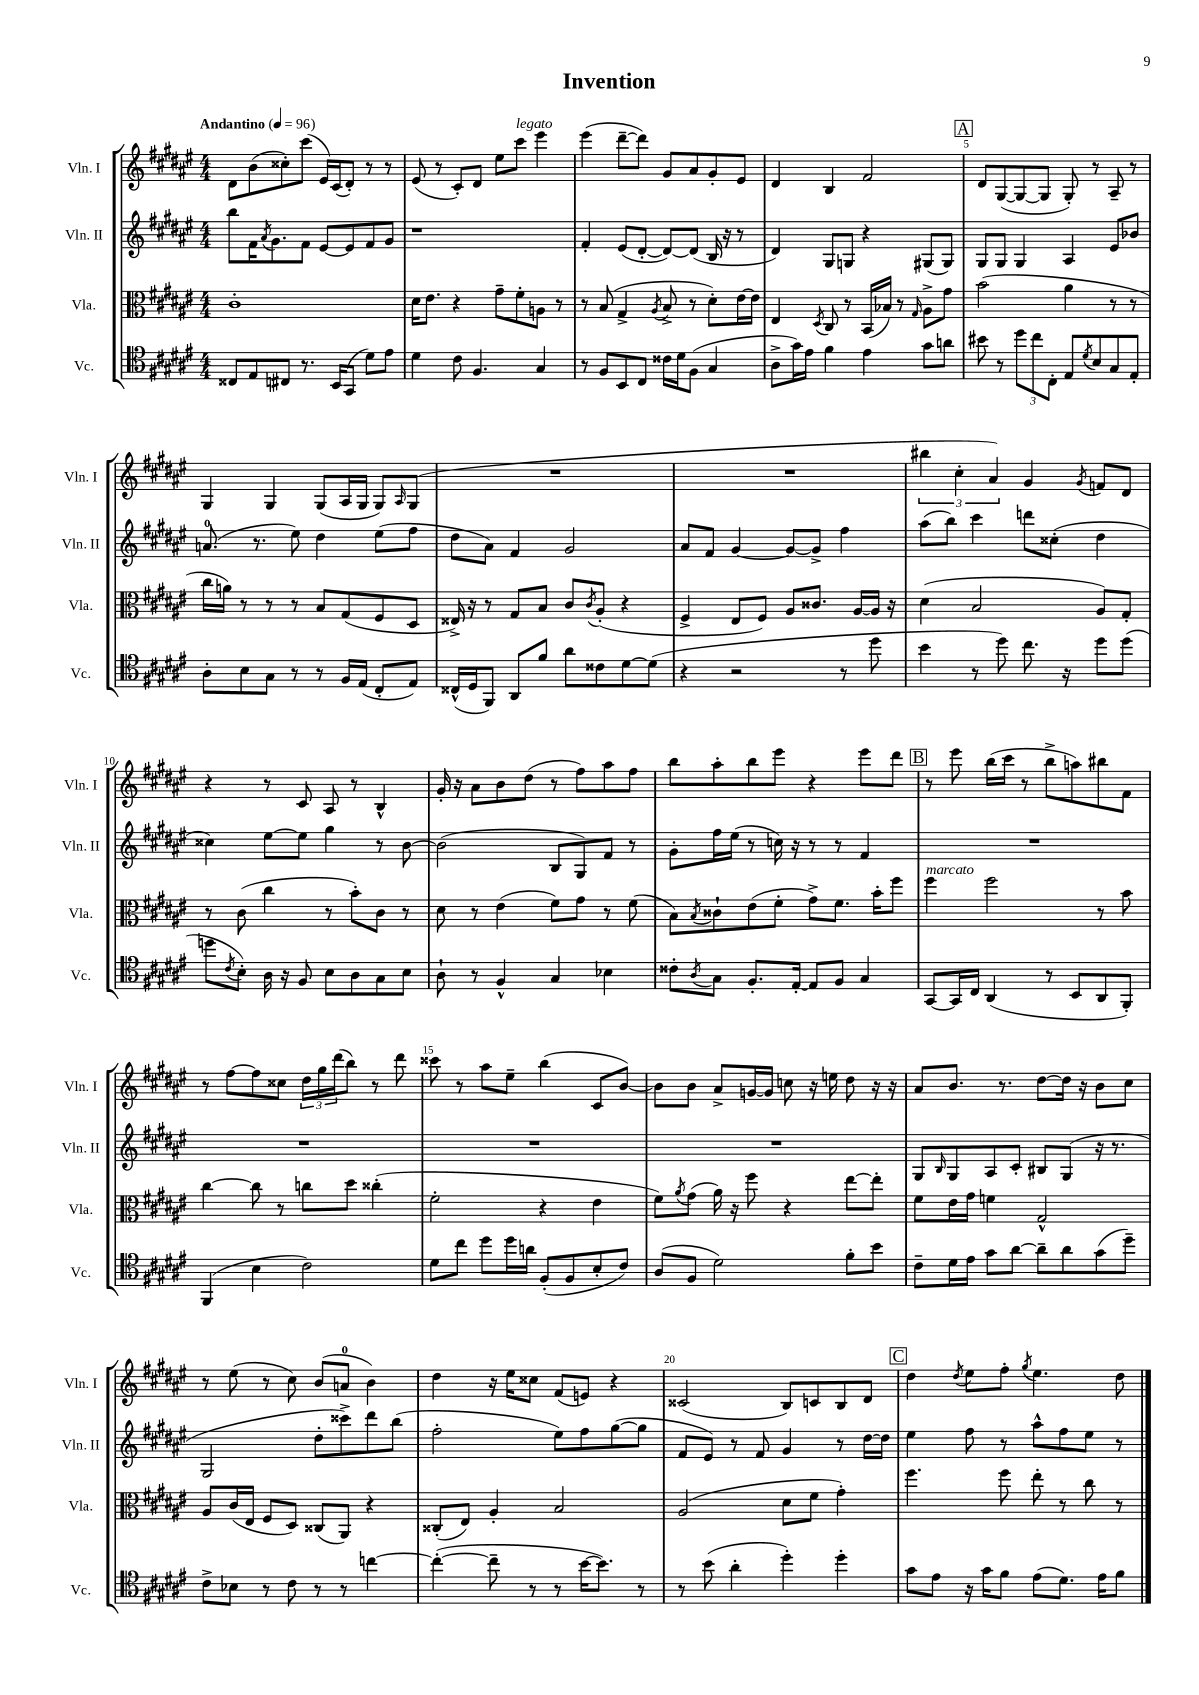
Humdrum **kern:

**kern	**kern	**kern	**kern
*part4	*part3	*part2	*part1
*staff4	*staff3	*staff2	*staff1
*I"Vc.	*I"Vla.	*I"Vln. II	*I"Vln. I
*I'Vc.	*I'Vla.	*I'Vln. II	*I'Vln. I
*clefC4	*clefC3	*clefG2	*clefG2
*k[f#c#g#d#a#e#]	*k[f#c#g#d#a#e#]	*k[f#c#g#d#a#e#]	*k[f#c#g#d#a#e#]
*M4/4	*M4/4	*M4/4	*M4/4
*MM96	*MM96	*MM96	*MM96
=1	=1	=1	=1
!	!	!	!LO:TX:a:B:t=Andantino
8C##X/L	1c#'	8bb\L	8d#\L
8E#/	.	16f#\K	(8b\
.	.	8qa#/	.
.	.	8.g#\	.
8C#X/J	.	.	8cc##X'\)
8.r	.	8f#\J	(8ccc#\J
.	.	[8e#/L	16e#/LL)
16BB/KL	.	.	(16c#/J
(8GG#/J	.	8e#/]	8d#'/J)
8d#\L)	.	8f#/	8r
8e#\J	.	8g#/J	8r
=2	=2	=2	=2
4d#\	16d#\KL	1r	(8e#/
.	8.e#\J	.	.
.	.	.	8r
8c#\	4r	.	8c#'/L)
4.F#/	.	.	8d#/J
.	8g#~\L	.	8ee#\L
!	!	!	!LO:TX:a:i:t=legato
.	8f#'\	.	8ccc#\J
4G#/	8An\J	.	4eee#\
.	8r	.	.
=3	=3	=3	=3
8r	8r	4f#'/	(4eee#\
8F#/L	(8B/	.	.
8BB/	4G#^/	(8e#/L	[8ddd#~\L
8C#/J	.	[8d#'/J	8ddd#\J])
.	8qA#/	.	.
16c##X\LL	8B^/	8d#/L_)	8g#/L
16d#\J	.	.	.
(8F#\J	8r	(8d#/J]	8a#/
4G#/	8d#'\L)	16B/	8g#'/
.	.	16r	.
.	[16e#\L	8r	8e#/J
.	16e#\JJ]	.	.
=4	=4	=4	=4
8A#^\L	4E#/	4d#/)	4d#/
16g#\L)	.	.	.
16e#\JJ	.	.	.
.	8qD#/	.	.
4f#\	8C#/	8G#/L	4B/
.	8r	8Gn/J	.
4e#\	(16BB/LL	4r	2f#/
.	16B-X/JJ)	.	.
.	8r	.	.
.	16qqG#/	.	.
8g#\L	8A#^\L	(8G#X/L	.
8an\J	8g#\J	8G#/J)	.
!!LO:REH:place=s1:t=A
=5	=5	=5	=5
8b#X\	(2b\	8G#/L	8d#/L
8r	.	8G#/J	([8G#/
12dd#\L	.	4G#/	8G#/_
12cc#\	.	.	.
.	.	.	8G#/J]
12C#'\J	.	.	.
8E#/L	4a#\	4A#/	8G#'/)
8qd#/	.	.	.
8B/	.	.	8r
8G#/	8r	8e#/L	8A#~/
8E#'/J	8r	8b-X/J	8r
!!LO:LB:g=z
=6	=6	=6	=6
8A#'\L	16cc#\LL	(8.an/	4G#/
.	16an\JJ)	.	.
8B\	8r	.	.
.	.	8.r	.
8G#\J	8r	.	4G#/
8r	8r	8ee#\)	.
8r	8B/L	4dd#\	(8G#/L
16F#/LL	(8G#/	.	16A#/L
(16E#/JJ	.	.	16G#/JJ
8C#'/L	8F#/	(8ee#\L	8G#/L)
.	.	.	16qqA#/
8E#/J)	8D#/J	8ff#\J	(8G#/J
=7	=7	=7	=7
(16C##X^^/LL	16E##X^/)	8dd#\L	1r
16D#/J	16r	.	.
8FF#/J)	8r	8a#\J)	.
8AA#/L	8G#/L	4f#/	.
8f#/J	8B/J	.	.
8a#\L	8c#/L	2g#/	.
.	8qc#/	.	.
8c##X\	(8A#'/J	.	.
[8d#\	4r	.	.
(8d#\J]	.	.	.
=8	=8	=8	=8
4r	4F#^/	8a#/L	1r
.	.	8f#/J	.
2r	8E#/L	[4g#/	.
.	8F#/J)	.	.
.	8A#/L	8g#/L_	.
.	8.c##X/J	8g#^/J]	.
8r	.	4ff#\	.
.	[16A#/LL	.	.
8dd#\	16A#/JJ]	.	.
.	16r	.	.
=9	=9	=9	=9
4b\	(4d#\	(8aa#\L	6bb#X\
.	.	8bb\J)	.
.	.	.	6cc#'\
8r	2B/	4ccc#\	.
.	.	.	6a#/)
8dd#\)	.	.	.
8.cc#\	.	8dddn\L	4g#/
.	.	(8cc##X'\J	.
16r	.	.	.
.	.	.	8qg#/
8dd#\L	8A#/L)	4dd#\	8fn/L
(8dd#\J	8G#'/J	.	8d#/J
!!LO:LB:g=z
=10	=10	=10	=10
8ddn\L	8r	4cc##X\)	4r
8qc#/	.	.	.
8B'\J)	(8c#\	.	.
16A#\	4cc#\	[8ee#\L	8r
16r	.	.	.
8F#/	.	8ee#\J]	8c#/
8B\L	8r	4gg#\	8A#/
8A#\	8b'\L)	.	8r
8G#\	8c#\J	8r	4B^^/
8B\J	8r	[8b\	.
=11	=11	=11	=11
8A#`\	8d#\	(2b\]	16g#'/
.	.	.	16r
8r	8r	.	8a#\L
4F#^^/	(4e#\	.	8b\
.	.	.	(8dd#\J
4G#/	8f#\L)	8B/L	8r
.	8g#\J	8G#/)	8ff#\L)
4B-X\	8r	8f#/J	8aa#\
.	(8f#\	8r	8ff#\J
=12	=12	=12	=12
8c##X'\L	8B\L)	8g#'\L	8bb\L
8qA#/	8qB/	.	.
8G#\J	8c##X`\	16ff#\L	8aa#'\
.	.	(16ee#\JJ	.
8.F#'/L	(8e#\	8r	8bb\
.	8f#'\J	16ccn\)	8eee#\J
[16E#'/Jk	.	16r	.
8E#/L]	8g#^\L)	8r	4r
8F#/J	8.f#\J	8r	.
4G#/	.	4f#/	8eee#\L
.	16b'\KL	.	.
.	8ff#\J	.	8ddd#\J
!!LO:REH:place=s1:t=B
=13	=13	=13	=13
!	!LO:TX:a:i:t=marcato	!	!
[8GG#/L	4ff#\	1r	8r
16GG#/L]	.	.	8eee#\
16C#/JJ	.	.	.
(4AA#/	2ff#\	.	(16bb\LL
.	.	.	16ccc#\JJ
.	.	.	8r
8r	.	.	8bb^\L
8BB/L	.	.	8aan\)
8AA#/	8r	.	8bb#X\
8FF#'/J)	8b\	.	8f#\J
!!LO:LB:g=z
=14	=14	=14	=14
(4FF#/	[4cc#\	1r	8r
.	.	.	[8ff#\L
4B\	8cc#\]	.	8ff#\]
.	8r	.	8cc##X\J
2c#\)	8ccn\L	.	24dd#\LL
.	.	.	24gg#\
.	.	.	(24ddd#\J
.	8dd#\J	.	8bb\J)
.	(4cc##X'\	.	8r
.	.	.	8ddd#\
=15	=15	=15	=15
8d#\L	2f#'\	1r	8ccc##X\
8cc#\J	.	.	8r
8dd#\L	.	.	8aa#\L
16dd#\L	.	.	8ee#~\J
16an\JJ	.	.	.
(8F#'/L	4r	.	(4bb\
8F#/	.	.	.
8B'/	4e#\	.	8c#/L
8c#/J)	.	.	[8b/J)
=16	=16	=16	=16
(8A#/L	8f#\L)	1r	8b\L]
.	8qa#/	.	.
8F#/J	(8g#\J	.	8b\J
2d#\)	16a#\)	.	8a#^/L
.	16r	.	.
.	8ff#\	.	[16gn/L
.	.	.	16g/JJ]
.	4r	.	8ccn\
.	.	.	16r
.	.	.	16een\
8f#'\L	[8ee#\L	.	8dd#\
8b\J	8ee#'\J]	.	16r
.	.	.	16r
=17	=17	=17	=17
8c#~\L	8f#\L	8G#/L	8a#/L
.	.	16qqB/	.
16d#\L	16e#\L	8G#/	8.b/J
16e#\JJ	16g#\JJ	.	.
8g#\L	4fn\	8A#/	.
.	.	.	8.r
[8a#\J	.	8c#'/J	.
8a#~\L]	2G#^^/	8B#X/L	[8dd#\L
8a#\	.	(8G#/J	16dd#\Jk]
.	.	.	16r
(8g#\	.	16r	8b\L
.	.	8.r	.
8dd#~\J)	.	.	8cc#\J
!!LO:LB:g=z
=18	=18	=18	=18
8c#^\L	8A#/L	2G#/	8r
8B-X\J	(16c#/L	.	(8ee#\
.	16E#/JJ	.	.
8r	8F#/L	.	8r
8c#\	8D#/J)	.	8cc#\)
8r	(8C##X/L	8dd#'\L	(8b/L
8r	8AA#/J)	8ccc##X^\)	8an/J
[4ccn\	4r	8ddd#\	4b\)
.	.	(8bb\J	.
=19	=19	=19	=19
(4cc'\_	(8C##X'/L	2ff#'\	4dd#\
.	8E#/J)	.	.
8cc~\]	4A#'/	.	16r
.	.	.	16ee#\KL
8r	.	.	8cc##X\J
8r	2B/	8ee#\L)	(8f#/L
[16b\KL	.	8ff#\	8en/J)
8.b\J])	.	.	.
.	.	([8gg#\	4r
8r	.	8gg#\J]	.
=20	=20	=20	=20
8r	(2A#/	8f#/L	(2c##X/
(8b\	.	8e#/J)	.
4a#'\	.	8r	.
.	.	8f#/	.
4dd#'\)	8d#\L	4g#/	8B/L)
.	8f#\J	.	8cn/
4dd#'\	4g#'\)	8r	8B/
.	.	[16dd#\LL	8d#/J
.	.	16dd#\JJ]	.
!!LO:REH:place=s1:t=C
=21	=21	=21	=21
8g#\L	4.ff#\	4ee#\	4dd#\
8e#\J	.	.	.
.	.	.	8qdd#/
16r	.	8ff#\	8ee#\L
16g#\KL	.	.	.
8f#\J	8ff#\	8r	8ff#'\J
.	.	.	8qgg#/
(8e#\L	8ee#'\	8aa#^^\L	4.ee#\
8.d#\J)	8r	8ff#\	.
.	8cc#\	8ee#\J	.
16e#\KL	.	.	.
8f#\J	8r	8r	8dd#\
==	==	==	==
*-	*-	*-	*-
